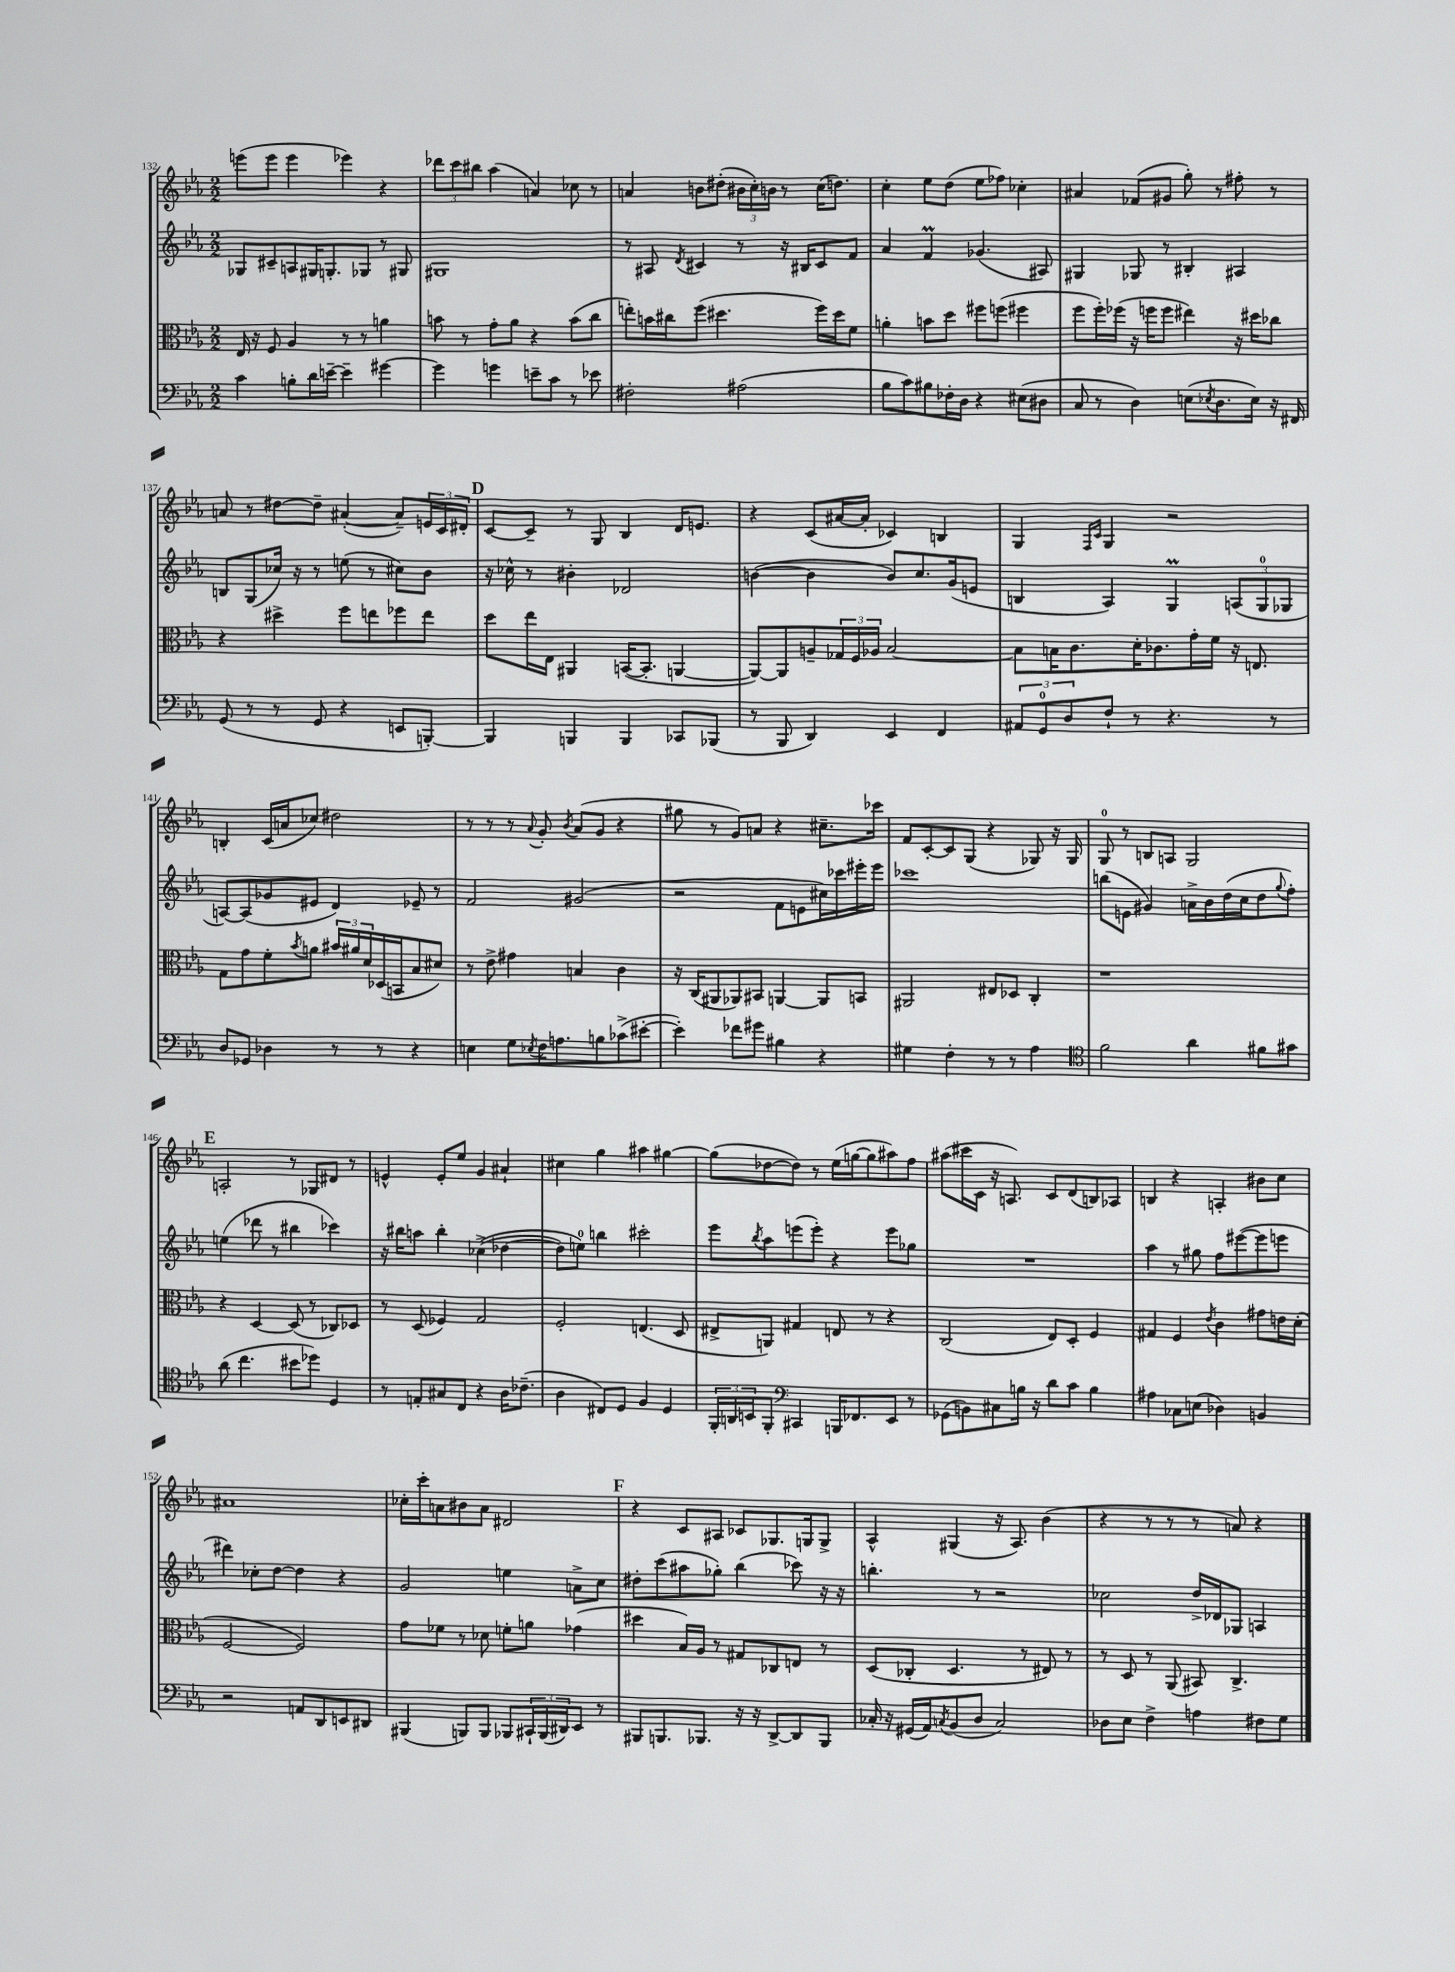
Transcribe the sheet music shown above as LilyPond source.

<<
\new StaffGroup <<
\new Staff = "s0" {
    \clef treble \key ees \major \numericTimeSignature \time 2/2
    e'''8( e'''8 e'''4 ees'''4) r4 |
    \tuplet 3/2 { des'''8 c'''8 bis''8 } aes''4( a'4) ces''8 r8 |
    a'4 b'8 dis''8-.( \tuplet 3/2 { bis'16 c''16-.) b'16 } r8 c''16( d''8.) |
    c''4-. ees''8 d''8( ees''8 fes''8) ces''4-. |
    ais'4 fes'8( gis'8 g''8-.) r8 fis''8-. r8 |
    a'8 r8 dis''8~ dis''8-- ais'4~-.( ais'8--) \tuplet 3/2 { e'16 c'16 dis'16-. } |
    \mark \markup { \bold "D" } c'8~ c'8-- r8 g8 bes4 d'16 e'8. |
    r4 c'8( ais'16~ ais'16-. ces'4) b4 |
    g4 \grace { f16 c'16 } g4 r2 |
    b4-. c'16( a'16 ces''8) dis''2 |
    r8 r8 r8 \appoggiatura { aes'8 } g'8-. \acciaccatura { bes'8 } aes'8( g'8 r4 |
    gis''8 r8 g'8) a'8 r4 cis''8.-- ces'''16 |
    f'8 c'8~-. c'8 g8( r4 ges8) r16 ges16 |
    g8-0 r8 b8 a8 g2 |
    \mark \markup { \bold "E" } a2-. r8 ges8 dis'8 r8 |
    e'4-^ e'8-. ees''8 g'4 ais'4-! |
    cis''4 g''4 ais''4 gis''4~ |
    gis''8( des''8~ des''8) r8 ees''16( g''16~ g''8 ais''8) f''8 |
    ais''8( cis'''16 c'16 r16 a8.) c'8 d'8( b8) aes8 |
    b4 r4 a4-. bis'8 c''8 |
    ais'1 |
    ces''16-. c'''16-. a'8 bis'8 a'8 dis'2 |
    \mark \markup { \bold "F" } r4 c'8 ais8 ces'8 ges8. g16 g8-> |
    aes4-^ gis4( r16 aes8.) bes'4( |
    r4 r8 r8 r8 a'8) r4 \bar "|." |
}
\new Staff = "s1" {
    \clef treble \key ees \major \numericTimeSignature \time 2/2
    ges8 cis'8-- a8 gis16 g8.-. ges8 r8 gis8 |
    gis1 |
    r8 ais8 \acciaccatura { d'8 } cis'4 r8 r16 bis16 cis'8 f'8 |
    aes'4 f'4\prall ges'4.( ais8) |
    gis4 ges8 r8 bis4-. ais4 |
    b8 g8( ces''16) r16 r8 e''8( r8 cis''8) bes'8 |
    \mark \markup { \bold "D" } r16 ces''16-^ r8 bis'4-. des'2 |
    b'4~( b'4 b'8) c''8. g'16( e'8 |
    b4 aes4) g4\prall \tuplet 3/2 { a8( g8-0 ges8 } |
    a8~) a8( ges'8 eis'8 d'4) ees'8-- r8 |
    f'2 gis'2( |
    r2 f'8 e'8 cis''16) ces'''16 eis'''16-. eis'''16 |
    ces'''1 |
    b''8( e'8 gis'4) a'16-> bes'16 d''16( c''16 d''8 \appoggiatura { g''8 } f''8-.) |
    \mark \markup { \bold "E" } e''4( des'''8 r8 bis''4 ces'''4) |
    r16 bis''16 a''8 bis''4-. ces''4->(\( des''4~ |
    des''8) e''8-0\) b''4 cis'''2-. |
    ees'''8 \acciaccatura { bes''8 } aes''8 e'''8( e'''8-.) r4 e'''8 ges''8 |
    R1 |
    aes''4 r8 gis''8 f''8 eis'''8~( eis'''8 e'''8 |
    dis'''4) ces''8-. d''8~ d''4 r4 |
    g'2 e''4 a'8-> c''8 |
    \mark \markup { \bold "F" } dis''8-. c'''8( ais''8 ges''8-.) bes''4( ces'''8) r16 r16 |
    b''4.-. r8 r2 |
    ces''2 d''16-> des'16 ges8 a4 \bar "|." |
}
\new Staff = "s2" {
    \clef alto \key ees \major \numericTimeSignature \time 2/2
    ees16 r16 f8 aes4 r8 r8 a'4 |
    b'8 r8 g'8-. aes'8 r4 b'8( c''8 |
    e''8-.) b'16 cis''16 f''8( dis''4. f''16) dis''16 f'8 |
    a'4-. b'8 d''8 fis''8 f''8( fis''4 |
    f''8 f''16-.) fes''16( r16 f''16 f''8 eis''4) r16 dis''16 ces''8 |
    r4 dis''4-> f''8 e''8 fes''8 e''8 |
    \mark \markup { \bold "D" } d''8 ees''16 ees16 ais,4 b,16~( b,8.-. a,4~ |
    a,8~) a,8 a8-- \tuplet 3/2 { ges16 f16 aes16 } bes2~ |
    bes8 b16 c'8. d'16-. ces'8. g'16-. f'16 r16 e8. |
    g8 g'8 f'8-. \acciaccatura { bes'8 } a'8 \tuplet 3/2 { bis'16 ais'16 d'16 } des16( b,16 bes8 dis'8) |
    r8 ees'8-> gis'4 b4 c'4 |
    r16 c16( ais,8 aes,8) bis,8 a,4~ a,8 b,8 |
    ais,2 eis8 des8 c4-. |
    r1 |
    \mark \markup { \bold "E" } r4 d4~ d8( r8 ces8) des8 |
    r8 d8( fes4) g2 |
    f2-. e4.( d8 |
    eis8-> a,8) gis4 e8 r8 r4 |
    c2( ees8) d8-. f4 |
    gis4 f4 \acciaccatura { ees'8 } c'4 gis'8 e'16 d'16-.( |
    f2~ f2) |
    g'8 fes'8 r8 des'8 f'8-. a'8 ges'4( |
    \mark \markup { \bold "F" } dis''4 bes16) aes16 r8 gis8 ces8 e8 r8 |
    d8( ces8-. d4. r8 eis8) r8 |
    r8 d8 r8 aes,8( bis,8) c4.-> \bar "|." |
}
\new Staff = "s3" {
    \clef bass \key ees \major \numericTimeSignature \time 2/2
    c'4 b8-. d'16 e'16~-- e'4-- gis'4~ |
    gis'4 g'4 e'8-- c'8 r8 ees'8 |
    fis2-. ais2( |
    bes8 c'8) bis8 fes16-. d16 r4 eis8( dis8 |
    c8 r8 d4) e8( \acciaccatura { ees8 } d8. ees16) r16 fis,16 |
    g,8( r8 r8 g,8 r4 e,8 b,,8~-.) |
    \mark \markup { \bold "D" } b,,4 b,,4 b,,4 ces,8 bes,,8( |
    r8 bes,,8 d,4) ees,4 f,4 |
    \tuplet 3/2 { ais,8 g,8-0 d8 } f8-! r8 r4. r8 |
    d8 ges,8 des4 r8 r8 r4 |
    e4 g8 \acciaccatura { ees8 } f16 a8. b8 ces'8->( eis'8~-. |
    eis'4-.) fes'8 gis'8 bis4 r4 |
    gis4 f4-. r8 r8 aes4 |
    \clef tenor f'2 aes'4 fis'8 gis'8 |
    \mark \markup { \bold "E" } aes'8( c''4. bis'8 des''8) d4 |
    r8 e8-. gis8 c8 r4 aes16 ces'8.--( |
    aes4 cis8) d8 f4 d4 |
    \tuplet 3/2 { f,16-. a,16 b,16 } f,8-. \clef bass cis,4 b,,16 fes,8. ees,8 r8 |
    ges,8( b,8) cis8 b16 r16 d'8 c'8 b4 |
    ais4 ces8 e8( des4) b,4 |
    r2 a,8 d,8 e,8 dis,8 |
    bis,,4( b,,8) b,,8 bes,,8 \tuplet 3/2 { cis,16-! bes,,16( dis,16) } ees,8 r8 |
    \mark \markup { \bold "F" } bis,,8 b,,8. bes,,8. r16 r16 d,8~-> d,8 bes,,8 |
    ces16-. r16 gis,16( aes,16) \acciaccatura { c8 } bes,8( d8 c2) |
    des8 ees8 f4-> a4 fis8 g8 \bar "|." |
}
>>
>>
\layout { \context { \Score currentBarNumber = #132 } }
